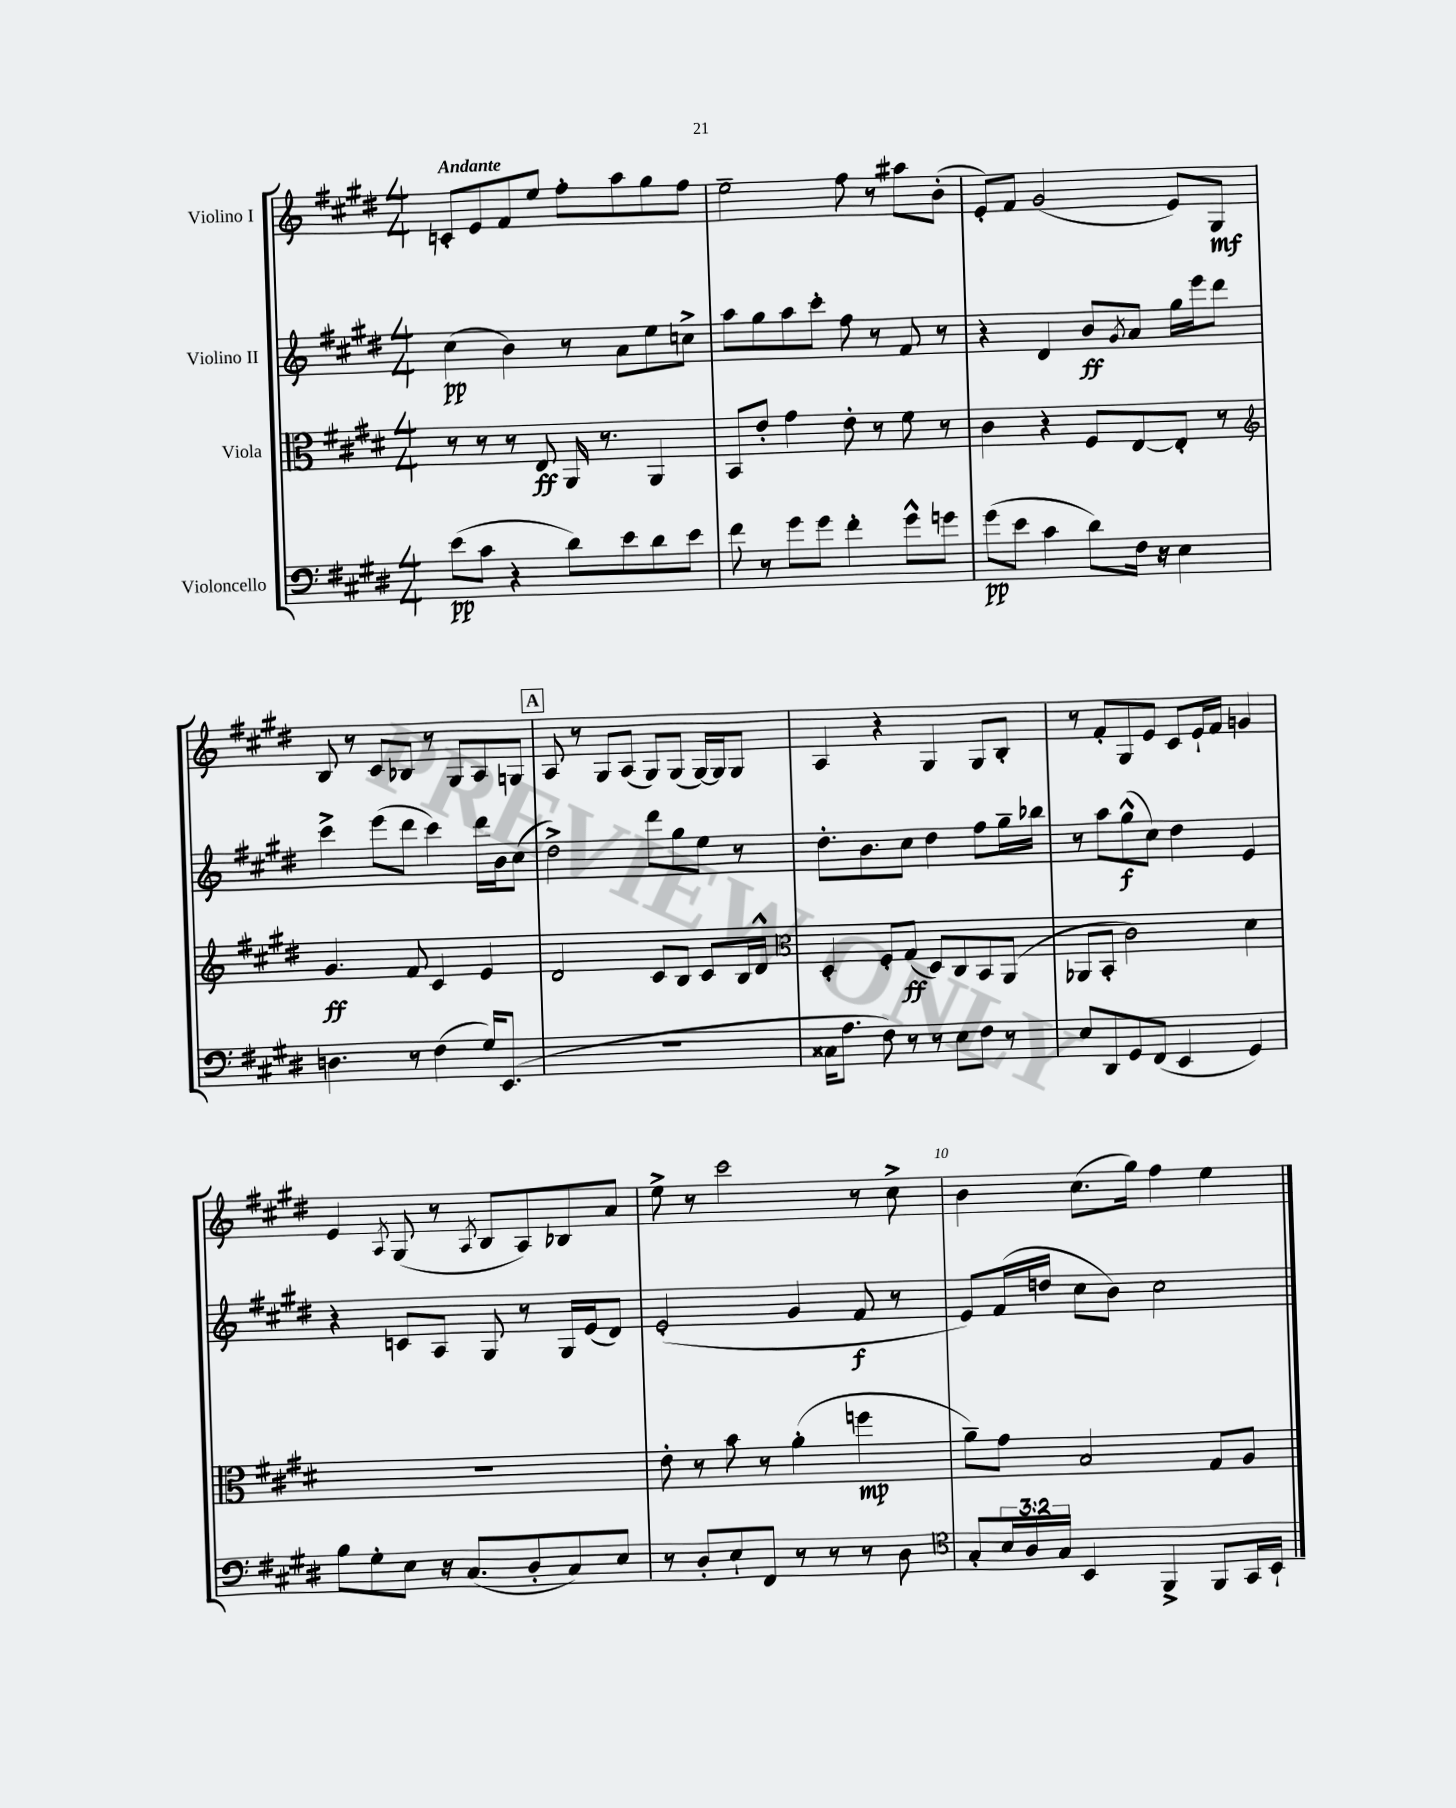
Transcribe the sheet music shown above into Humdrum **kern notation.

**kern	**dynam	**kern	**dynam	**kern	**dynam	**kern	**dynam
*part4	*part4	*part3	*part3	*part2	*part2	*part1	*part1
*staff4	*staff4	*staff3	*staff3	*staff2	*staff2	*staff1	*staff1
*I"Violoncello	*	*I"Viola	*	*I"Violino II	*	*I"Violino I	*
*clefF4	*	*clefC3	*	*clefG2	*	*clefG2	*
*k[f#c#g#d#]	*	*k[f#c#g#d#]	*	*k[f#c#g#d#]	*	*k[f#c#g#d#]	*
*M4/4	*	*M4/4	*	*M4/4	*	*M4/4	*
=1	=1	=1	=1	=1	=1	=1	=1
!	!	!	!	!	!	!LO:TX:a:B:t=Andante	!
(8e\L	pp	8r	.	(4cc#\	pp	8cn'/L	.
8c#\J	.	8r	.	.	.	8e/	.
4r	.	8r	.	4b\)	.	8f#/	.
.	.	8E/	ff	.	.	8ee/J	.
8d#\L)	.	16AA/	.	8r	.	8ff#'\L	.
.	.	8.r	.	.	.	.	.
8e\	.	.	.	8a\L	.	8aa\	.
8d#\	.	4AA/	.	8ee\	.	8gg#\	.
8e\J	.	.	.	8ccn^\J	.	8ff#\J	.
=2	=2	=2	=2	=2	=2	=2	=2
8f#\	.	8BB/L	.	8aa\L	.	2ee~\	.
8r	.	8e'/J	.	8gg#\	.	.	.
8g#\L	.	4g#\	.	8aa\	.	.	.
8g#\J	.	.	.	8ccc#'\J	.	.	.
4f#'\	.	8e'\	.	8ff#\	.	8ff#\	.
.	.	8r	.	8r	.	8r	.
8g#^^\L	.	8f#\	.	8f#/	.	8aa#X\L	.
8gn\J	.	8r	.	8r	.	(8b'\J	.
=3	=3	=3	=3	=3	=3	=3	=3
(8g#\L	pp	4c#\	.	4r	.	8e'/L)	.
8e\J	.	.	.	.	.	8f#/J	.
4c#\	.	4r	.	4d#/	.	(2g#/	.
8d#\L)	.	8F#/L	.	8b/L	ff	.	.
.	.	.	.	8qg#/	.	.	.
16F#\Jk	.	[8E/	.	8a/J	.	.	.
16r	.	.	.	.	.	.	.
4E\	.	8E'/J]	.	16gg#\LL	.	8e/L)	.
.	.	.	.	16eee\J	.	.	.
.	.	8r	.	8ddd#\J	.	8G#/J	mf
!!LO:LB:g=z
=4	=4	=4	=4	=4	=4	=4	=4
*	*	*clefG2	*	*	*	*	*
4.Dn\	.	4.g#/	ff	4ccc#^\	.	8B/	.
.	.	.	.	.	.	8r	.
.	.	.	.	(8eee\L	.	8c#/L	.
8r	.	8f#/	.	8ddd#\J	.	8B-X/J	.
(4F#\	.	4c#/	.	4ccc#\)	.	8r	.
.	.	.	.	.	.	8G#/L	.
16G#/KL)	.	4e/	.	16ddd#\LL	.	8A/	.
(8.EE/J	.	.	.	16b\J	.	.	.
.	.	.	.	(8cc#\J	.	8Gn/J	.
!!LO:REH:place=s1:t=A
=5	=5	=5	=5	=5	=5	=5	=5
1r	.	2d#/	.	2dd#^\)	.	8A/	.
.	.	.	.	.	.	8r	.
.	.	.	.	.	.	8G#/L	.
.	.	.	.	.	.	(8A/J	.
.	.	8c#/L	.	8ddd#\L	.	8G#/L)	.
.	.	8B/J	.	8gg#\	.	(8G#/J	.
.	.	8c#/L	.	8ee\J	.	[16G#/LL)	.
.	.	.	.	.	.	16G#/J]	.
.	.	16B/L	.	8r	.	8G#/J	.
.	.	16d#^^/JJ	.	.	.	.	.
=6	=6	=6	=6	=6	=6	=6	=6
*	*	*clefC3	*	*	*	*	*
16C##X\KL	.	4D#'/	.	8.dd#'\L	.	4A/	.
8.A\J	.	.	.	.	.	.	.
.	.	.	.	8.b\	.	.	.
8F#\)	.	8F#'/L	.	.	.	4r	.
8r	.	(8G#/J	ff	8cc#\J	.	.	.
8r	.	8D#/L)	.	4dd#\	.	4G#/	.
8E\L	.	8C#/	.	.	.	.	.
8F#\J	.	8BB/	.	8ff#\L	.	8G#/L	.
8r	.	(8AA/J	.	16gg#~\L	.	8B'/J	.
.	.	.	.	16bb-X\JJ	.	.	.
=7	=7	=7	=7	=7	=7	=7	=7
8E/L	.	8AA-X/L	.	8r	.	8r	.
8DD#/	.	8BB'/J	.	8aa\L	.	8f#'/L	.
8GG#/	.	2c#\)	.	(8gg#^^\	f	8G#/	.
(8FF#/J	.	.	.	8cc#\J)	.	8e/J	.
4EE/	.	.	.	4dd#\	.	8c#/L	.
.	.	.	.	.	.	16e`/L	.
.	.	.	.	.	.	16f#/JJ	.
4GG#/)	.	4d#\	.	4e/	.	4gn/	.
!!LO:LB:g=z
=8	=8	=8	=8	=8	=8	=8	=8
8B\L	.	1r	.	4r	.	4e/	.
8G#'\	.	.	.	.	.	.	.
.	.	.	.	.	.	8qA/	.
8E\J	.	.	.	8cn/L	.	(8G#/	.
16r	.	.	.	8A/J	.	8r	.
(8.C#/L	.	.	.	.	.	.	.
.	.	.	.	.	.	8qA/	.
.	.	.	.	8G#/	.	8B/L	.
8D#'/	.	.	.	8r	.	8A/)	.
8C#/)	.	.	.	16G#/LL	.	8B-X/	.
.	.	.	.	(16e/J	.	.	.
8E/J	.	.	.	8d#/J)	.	8a/J	.
=9	=9	=9	=9	=9	=9	=9	=9
8r	.	8e'\	.	(2e'/	.	8ee^\	.
8D#'/L	.	8r	.	.	.	8r	.
8E`/	.	8b\	.	.	.	2ccc#\	.
8FF#/J	.	8r	.	.	.	.	.
8r	.	(4a'\	.	4g#/	.	.	.
8r	.	.	.	.	.	.	.
8r	.	4ffn\	mp	8f#/	f	8r	.
8D#\	.	.	.	8r	.	8cc#^\	.
=10	=10	=10	=10	=10	=10	=10	=10
*clefC4	*	*	*	*	*	*	*
8G#'/L	.	8a~\L)	.	8e/L)	.	4b\	.
24B/L	.	8g#\J	.	(16f#/L	.	.	.
24A/	.	.	.	.	.	.	.
.	.	.	.	16ddn/JJ	.	.	.
24G#/JJ	.	.	.	.	.	.	.
4BB/	.	2B/	.	8cc#\L	.	(8.cc#\L	.
.	.	.	.	8b\J)	.	.	.
.	.	.	.	.	.	16gg#\Jk)	.
4FF#^/	.	.	.	2cc#\	.	4ff#\	.
8FF#/L	.	8G#/L	.	.	.	4ee\	.
16GG#/L	.	8A/J	.	.	.	.	.
16BB`/JJ	.	.	.	.	.	.	.
==	==	==	==	==	==	==	==
*-	*-	*-	*-	*-	*-	*-	*-
